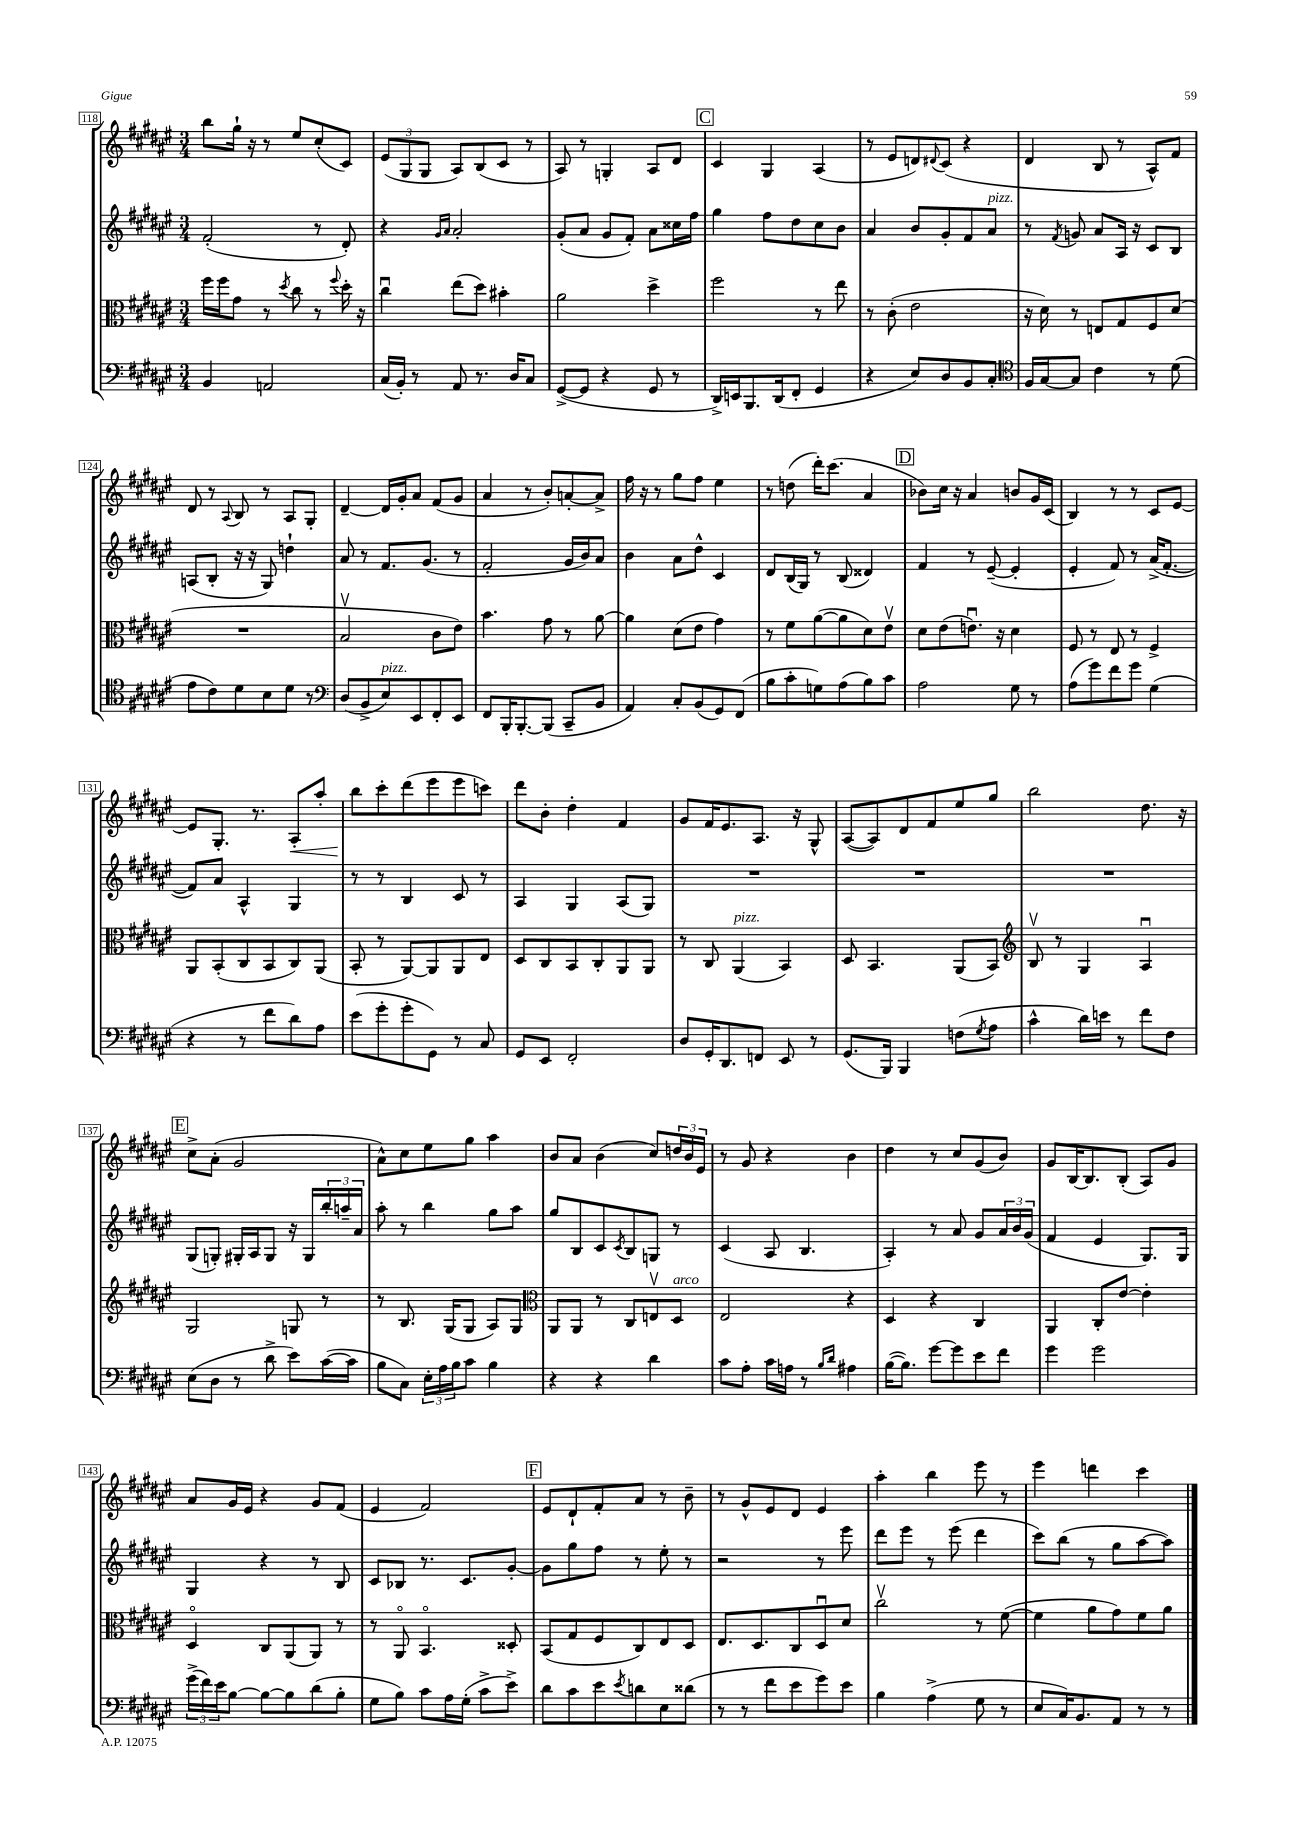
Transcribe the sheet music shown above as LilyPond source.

<<
\new StaffGroup <<
\new Staff = "s0" {
    \clef treble \key fis \major \numericTimeSignature \time 3/4
    b''8 gis''16-! r16 r8 eis''8 cis''8-.( cis'8) |
    \tuplet 3/2 { eis'8( gis8 gis8 } ais8) b8( cis'8 r8 |
    ais8) r8 g4-. ais8 dis'8 |
    \mark \markup { \box "C" } cis'4 gis4 ais4( |
    r8 eis'8 d'8) \appoggiatura { dis'8 } cis'8( r4 |
    dis'4 b8 r8 ais8-^) fis'8 |
    dis'8 r8 \appoggiatura { ais8 } b8 r8 ais8 gis8-. |
    dis'4~-- dis'16 gis'16-. ais'8 fis'8( gis'8 |
    ais'4 r8 b'8-.) a'8~-. a'8-> |
    fis''16 r16 r8 gis''8 fis''8 eis''4 |
    r8 d''8( dis'''16-.) cis'''8.( ais'4 |
    \mark \markup { \box "D" } bes'8) cis''16 r16 ais'4 b'8 gis'16 cis'16( |
    b4) r8 r8 cis'8 eis'8~ |
    eis'8 gis8.-. r8. ais8-.\< ais''8-. |
    b''8\! cis'''8-. dis'''8( eis'''8 eis'''8 c'''8) |
    dis'''8 b'8-. dis''4-. fis'4 |
    gis'8 fis'16 eis'8. ais8. r16 gis8-^ |
    ais8~( ais8) dis'8 fis'8 eis''8 gis''8 |
    b''2 dis''8. r16 |
    \mark \markup { \box "E" } cis''8-> ais'8-.( gis'2 |
    ais'8-^) cis''8 eis''8 gis''8 ais''4 |
    b'8 ais'8 b'4( cis''8) \tuplet 3/2 { d''16 b'16 eis'16 } |
    r8 gis'8 r4 b'4 |
    dis''4 r8 cis''8 gis'8( b'8) |
    gis'8 b16~ b8. b8-.( ais8) gis'8 |
    ais'8 gis'16 eis'16 r4 gis'8 fis'8( |
    eis'4 fis'2) |
    \mark \markup { \box "F" } eis'8 dis'8-! fis'8-. ais'8 r8 b'8-- |
    r8 gis'8-^ eis'8 dis'8 eis'4 |
    ais''4-. b''4 eis'''8 r8 |
    eis'''4 d'''4 cis'''4 \bar "|." |
}
\new Staff = "s1" {
    \clef treble \key fis \major \numericTimeSignature \time 3/4
    fis'2-.( r8 dis'8-.) |
    r4 \grace { gis'16 ais'16 } ais'2-. |
    gis'8-.( ais'8 gis'8 fis'8-.) ais'8 cisis''16 fis''16 |
    \mark \markup { \box "C" } gis''4 fis''8 dis''8 cis''8 b'8 |
    ais'4 b'8 gis'8-. fis'8 ais'8^\markup { \italic "pizz." } |
    r8 \acciaccatura { fis'8 } g'8 ais'8 ais16 r16 cis'8 b8 |
    a8( b8-. r16 r16 gis8) d''4-! |
    ais'8 r8 fis'8. gis'8.( r8 |
    fis'2-. gis'16 b'16) ais'8 |
    b'4 ais'8 dis''8-^ cis'4 |
    dis'8 b16( gis16) r8 b8( disis'4) |
    \mark \markup { \box "D" } fis'4 r8 eis'8~--( eis'4-. |
    eis'4-. fis'8) r8 ais'16->( fis'8.~-. |
    fis'8) ais'8 ais4-^ gis4 |
    r8 r8 b4 cis'8 r8 |
    ais4 gis4 ais8( gis8) |
    R2. |
    R2. |
    R2. |
    \mark \markup { \box "E" } gis8( g8-.) gis16-. ais16 gis8 r16 gis16 \tuplet 3/2 { b''16-. a''16-- ais'16 } |
    ais''8-. r8 b''4 gis''8 ais''8 |
    gis''8 b8 cis'8 \acciaccatura { cis'8 } b8 g8 r8 |
    cis'4( ais8 b4. |
    ais4-.) r8 ais'8 gis'8 \tuplet 3/2 { ais'16 b'16 gis'16( } |
    fis'4 eis'4 gis8.) gis16 |
    gis4 r4 r8 b8 |
    cis'8 bes8 r8. cis'8. gis'8~-. |
    \mark \markup { \box "F" } gis'8 gis''8 fis''8 r8 eis''8-. r8 |
    r2 r8 eis'''8 |
    dis'''8 eis'''8 r8 eis'''8( dis'''4 |
    cis'''8) b''8( r8 gis''8 ais''8~ ais''8) \bar "|." |
}
\new Staff = "s2" {
    \clef alto \key fis \major \numericTimeSignature \time 3/4
    fis''16 fis''16 gis'8 r8 \acciaccatura { dis''8 } cis''8 r8 \appoggiatura { fis''8 } dis''16-. r16 |
    cis''4\downbow eis''8( dis''8) bis'4-. |
    ais'2 dis''4-> |
    \mark \markup { \box "C" } fis''2 r8 eis''8 |
    r8 cis'8-.( eis'2 |
    r16 dis'16) r8 e8 gis8 fis8 dis'8( |
    R2. |
    b2\upbow cis'8 eis'8) |
    b'4. gis'8 r8 ais'8~ |
    ais'4 dis'8( eis'8 gis'4) |
    r8 fis'8 ais'8~( ais'8 dis'8) eis'8\upbow |
    \mark \markup { \box "D" } dis'8 eis'8( e'8.\downbow) r16 dis'4 |
    fis8 r8 eis8 r8 fis4-> |
    ais,8 b,8-.( cis8 b,8 cis8) ais,8( |
    b,8-. r8 ais,8~) ais,8 ais,8 eis8 |
    dis8 cis8 b,8 cis8-. ais,8 ais,8 |
    r8 cis8 ais,4^\markup { \italic "pizz." }( b,4) |
    dis8 b,4. ais,8( b,8) |
    \clef treble b8\upbow r8 gis4 ais4\downbow |
    \mark \markup { \box "E" } gis2 g8 r8 |
    r8 b8. gis16( gis8 ais8) gis8 |
    \clef alto ais,8 ais,8 r8 cis8 e8\upbow dis8^\markup { \italic "arco" } |
    eis2 r4 |
    dis4 r4 cis4 |
    ais,4 cis8-. eis'8~ eis'4-. |
    dis4\flageolet cis8 ais,8( ais,8) r8 |
    r8 ais,8\flageolet b,4.\flageolet disis8-. |
    \mark \markup { \box "F" } b,8( gis8 fis8 cis8) eis8 dis8 |
    eis8. dis8. cis8 dis8\downbow dis'8 |
    cis''2\upbow r8 fis'8~( |
    fis'4 ais'8 gis'8) fis'8 ais'8 \bar "|." |
}
\new Staff = "s3" {
    \clef bass \key fis \major \numericTimeSignature \time 3/4
    b,4 a,2 |
    cis16( b,16-.) r8 ais,8 r8. dis16 cis8 |
    gis,8~->( gis,8 r4 gis,8 r8 |
    \mark \markup { \box "C" } dis,16->) e,16 b,,8. dis,16( fis,8-. gis,4 |
    r4 eis8) dis8 b,8 cis8-. |
    \clef tenor fis16 gis16~ gis8 cis'4 r8 dis'8( |
    eis'8 cis'8) dis'8 b8 dis'8 r8 |
    \clef bass dis8( b,8-> eis8^\markup { \italic "pizz." }) eis,8 fis,8-. eis,8 |
    fis,8 b,,16-. b,,8.~-. b,,8( cis,8-- b,8 |
    ais,4) cis8-. b,8( gis,8) fis,8( |
    b8 cis'8-. g8) ais8( b8) cis'8 |
    \mark \markup { \box "D" } ais2 gis8 r8 |
    ais8( gis'8) fis'8 gis'8 gis4( |
    r4 r8 fis'8 dis'8) ais8 |
    eis'8( gis'8-. gis'8-. gis,8) r8 cis8 |
    gis,8 eis,8 fis,2-. |
    dis8 gis,16-. dis,8. f,8 eis,8 r8 |
    gis,8.( b,,16) b,,4 f8( \acciaccatura { gis8 } ais8 |
    cis'4-^ dis'16) e'16 r8 fis'8 fis8 |
    \mark \markup { \box "E" } eis8( dis8 r8 dis'8-> eis'8) cis'16~( cis'16 |
    b8 cis8) \tuplet 3/2 { eis16-. ais16 b16 } cis'8 b4 |
    r4 r4 dis'4 |
    cis'8 ais8-. cis'16 a16 r8 \grace { b16 dis'16 } ais4 |
    b16~( b8.) gis'8~ gis'8 eis'8 fis'8 |
    gis'4 gis'2 |
    \tuplet 3/2 { gis'16->( fis'16) eis'16 } b8~ b8~ b8 dis'8( b8-. |
    gis8 b8) cis'8 ais16 gis16-.( cis'8-> eis'8->) |
    \mark \markup { \box "F" } dis'8 cis'8 eis'8 \acciaccatura { eis'8 } d'8 eis8 disis'8( |
    r8 r8 fis'8 eis'8 gis'8) eis'8 |
    b4 ais4->( gis8 r8 |
    eis8 cis16) b,8. ais,8 r8 r8 \bar "|." |
}
>>
>>
\layout { \context { \Score currentBarNumber = #118 \override BarNumber.stencil = #(make-stencil-boxer 0.1 0.3 ly:text-interface::print) } }
